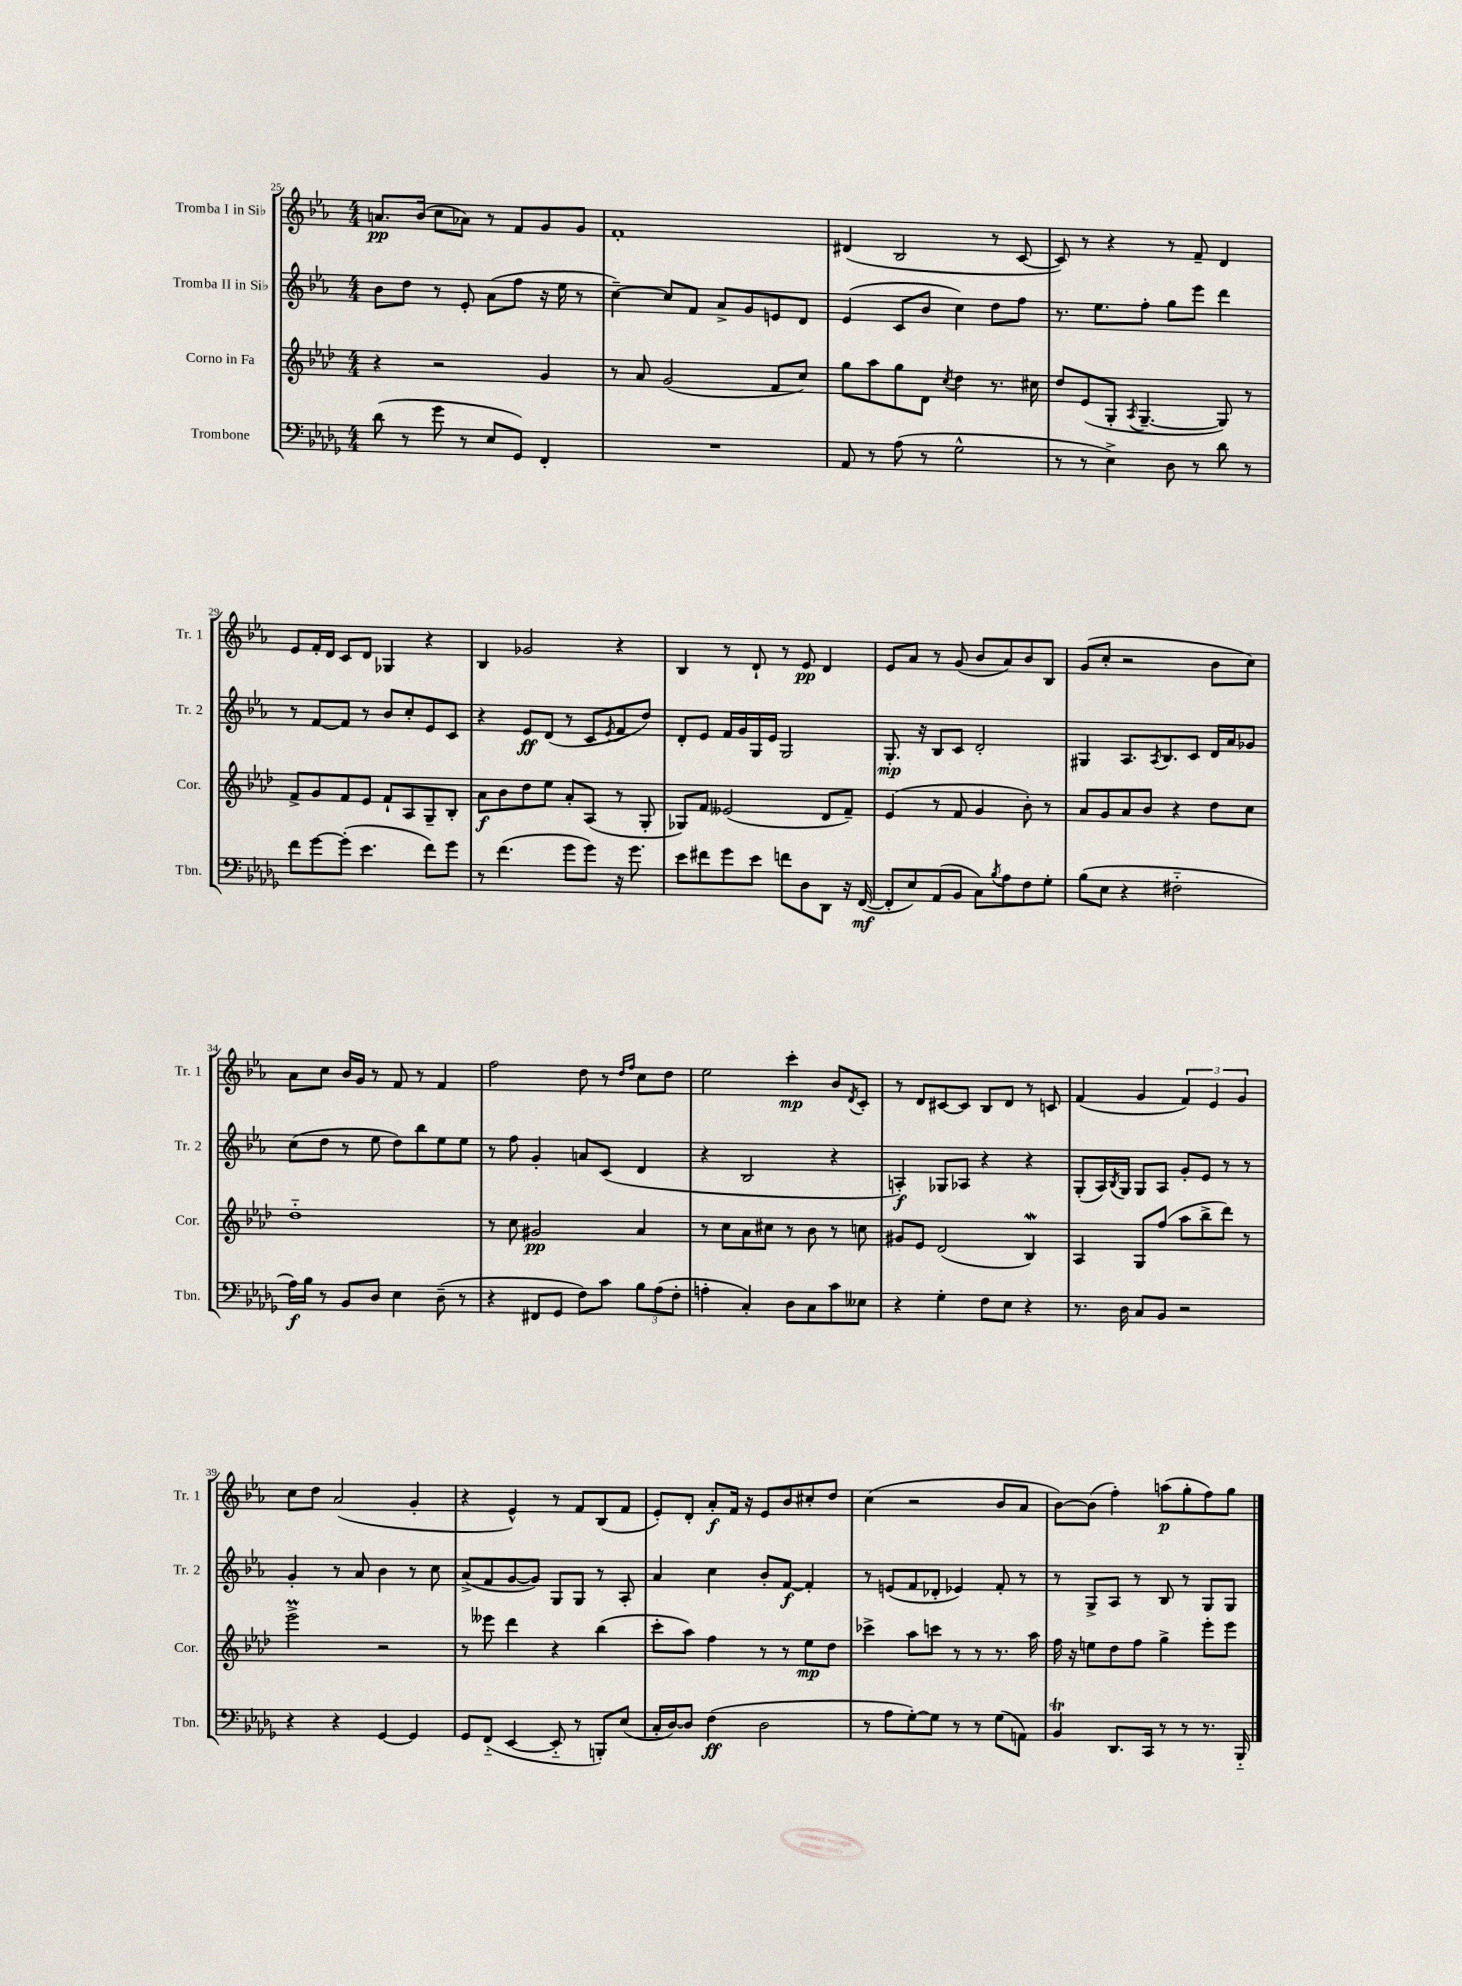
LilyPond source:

<<
\new StaffGroup <<
\new Staff = "s0" \with { instrumentName = "Tromba I in Sib" shortInstrumentName = "Tr. 1" } {
    \clef treble \key ees \major \numericTimeSignature \time 4/4
    a'8.\pp bes'16( c''8 aes'8) r8 f'8 g'8 g'8 |
    f'1-. |
    dis'4( bes2 r8 c'8~ |
    c'8) r8 r4 r8 f'8-- d'4 |
    ees'8 f'16-. d'16 c'8 d'8 ges4 r4 |
    bes4 ges'2 r4 |
    bes4 r8 d'8-! r8 ees'8\pp d'4 |
    ees'8 aes'8 r8 g'8( bes'8 aes'8) bes'8 bes8 |
    g'8( c''8-. r2 bes'8 c''8) |
    aes'8 c''8 bes'16 g'16 r8 f'8 r8 f'4 |
    f''2 d''8 r8 \grace { d''16 f''16 } c''8 d''8 |
    ees''2 c'''4-.\mp bes'8 \acciaccatura { d'8 } c'8-. |
    r8 d'8 cis'8~ cis'8 bes8 d'8 r8 c'8 |
    f'4( g'4 \tuplet 3/2 { f'4) ees'4 g'4 } |
    c''8 d''8 aes'2( g'4-. |
    r4 ees'4-^) r8 f'8 bes8( f'8 |
    ees'8-.) d'8-. aes'8-.\f f'16 r16 ees'8 bes'8 cis''8-. d''8 |
    c''4( r2 bes'8 aes'8 |
    bes'8~) bes'8( f''4-.) a''8\p( g''8-. f''8) g''8 \bar "|." |
}
\new Staff = "s1" \with { instrumentName = "Tromba II in Sib" shortInstrumentName = "Tr. 2" } {
    \clef treble \key ees \major \numericTimeSignature \time 4/4
    bes'8 d''8 r8 ees'8-. aes'8( f''8 r16 ees''16 r8 |
    c''4~--) c''8 f'8 aes'8-> g'8 e'8 d'8 |
    ees'4( c'8 bes'8 c''4) d''8 f''8 |
    r8. ees''8. f''8-. g''8 ees'''8 d'''4 |
    r8 f'8~ f'8 r8 bes'8 c''8-. ees'8 c'8 |
    r4 ees'8\ff d'8( r8 c'8 \acciaccatura { ees'8 } f'8 d''8) |
    d'8-. ees'8 f'16 g'16 g16 ees'16 g2 |
    g8.-.\mp r16 bes8 c'8 d'2-. |
    gis4 aes8. \acciaccatura { aes8 } bes8. c'8 d'16 aes'16 ges'8 |
    c''8( d''8 r8 ees''8 d''8) bes''8 ees''8 ees''8 |
    r8 f''8 g'4-. a'8 c'8( d'4 |
    r4 bes2 r4 |
    a4-.\f) ges8 aes8 r4 r4 |
    g8-.( aes16) \acciaccatura { bes8 } g16 g8 aes8 g'8-. ees'8 r8 r8 |
    g'4-. r8 aes'8 bes'4 r8 c''8 |
    aes'8->( f'8 g'8~ g'8) g8 g8 r8 aes8-. |
    aes'4 c''4 bes'8-. f'8~\f f'4-. |
    r8 e'8( f'8 des'8-. ees'4) f'8-. r8 |
    r8 g8-> aes8 r8 bes8 r8 g8 g8 \bar "|." |
}
\new Staff = "s2" \with { instrumentName = "Corno in Fa" shortInstrumentName = "Cor." } {
    \clef treble \key aes \major \numericTimeSignature \time 4/4
    r4 r2 g'4 |
    r8 aes'8 g'2( f'8 c''8) |
    g''8 aes''8 g''8 des'8 \acciaccatura { c''8 } des''4 r8. cis''16 |
    des''8 ees'8( g8-. \acciaccatura { aes8 } g4.~-- g8) r8 |
    f'8-> g'8 f'8 ees'8 f'8-! aes8 g8-- bes8-. |
    aes'8\f bes'8 des''8 ees''8 aes'8-. aes8( r8 g8-. |
    ges8) f'8 eeses'2( des'8 f'8--) |
    ees'4( r8 f'8 g'4 bes'8-.) r8 |
    aes'8 g'8 aes'8 bes'8 r4 des''8 c''8 |
    des''1-_ |
    r8 c''8 gis'2\pp aes'4 |
    r8 c''8 aes'8 cis''8 r8 bes'8 r8 c''8 |
    gis'8 ees'8 des'2( bes4\mordent) |
    aes4 g8 f''8( aes''8 bes''8-> des'''8) r8 |
    ees'''2->\prall r2 |
    r8 eeses'''8 des'''4 r4 bes''4( |
    c'''8-. aes''8) f''4 r8 r8 ees''8\mp des''8 |
    ces'''4-> aes''8 c'''8 r8 r8 r8. aes''16 |
    f''16 r16 e''8 des''8 f''8 g''4-> ees'''8-. ees'''8 \bar "|." |
}
\new Staff = "s3" \with { instrumentName = "Trombone" shortInstrumentName = "Tbn." } {
    \clef bass \key des \major \numericTimeSignature \time 4/4
    des'8( r8 ges'8 r8 ees8 ges,8) f,4-. |
    R1 |
    aes,8 r8 aes8( r8 ges2-^ |
    r8 r8 ees4->) des8 r8 des'8 r8 |
    f'8 ges'8~ ges'8-.( ees'4. f'8) ges'8 |
    r8 f'4.( ges'8 ges'8) r16 ges'8. |
    ees'8 fis'8 ges'8 ees'8 f'8 des8 des,8 r16 f,16~\mf( |
    f,8-. ees8) aes,8( bes,8 c8) \acciaccatura { bes8 } aes8 f8 ges8-. |
    bes8( ees8 r4 fis2-_ |
    aes16\f) bes16 r8 bes,8 des8 ees4 des8--( r8 |
    r4 fis,8 ges,8 f8) c'8 \tuplet 3/2 { bes8 aes8( f8-. } |
    a4-. c4-.) des8 c8 c'8 eeses8 |
    r4 ges4-. f8 ees8 r4 |
    r8. des16 c8 bes,8 r2 |
    r4 r4 ges,4~ ges,4 |
    ges,8 f,8-_( ees,4~ ees,8-_ r8 b,,8-.) ees8( |
    c16-. des16~) des8 f4\ff( des2 |
    r8 aes8 ges8~-.) ges8 r8 r8 ges8( a,8) |
    bes,4\trill des,8. c,16 r8 r8 r8. bes,,16-_ \bar "|." |
}
>>
>>
\layout { \context { \Score currentBarNumber = #25 } }
